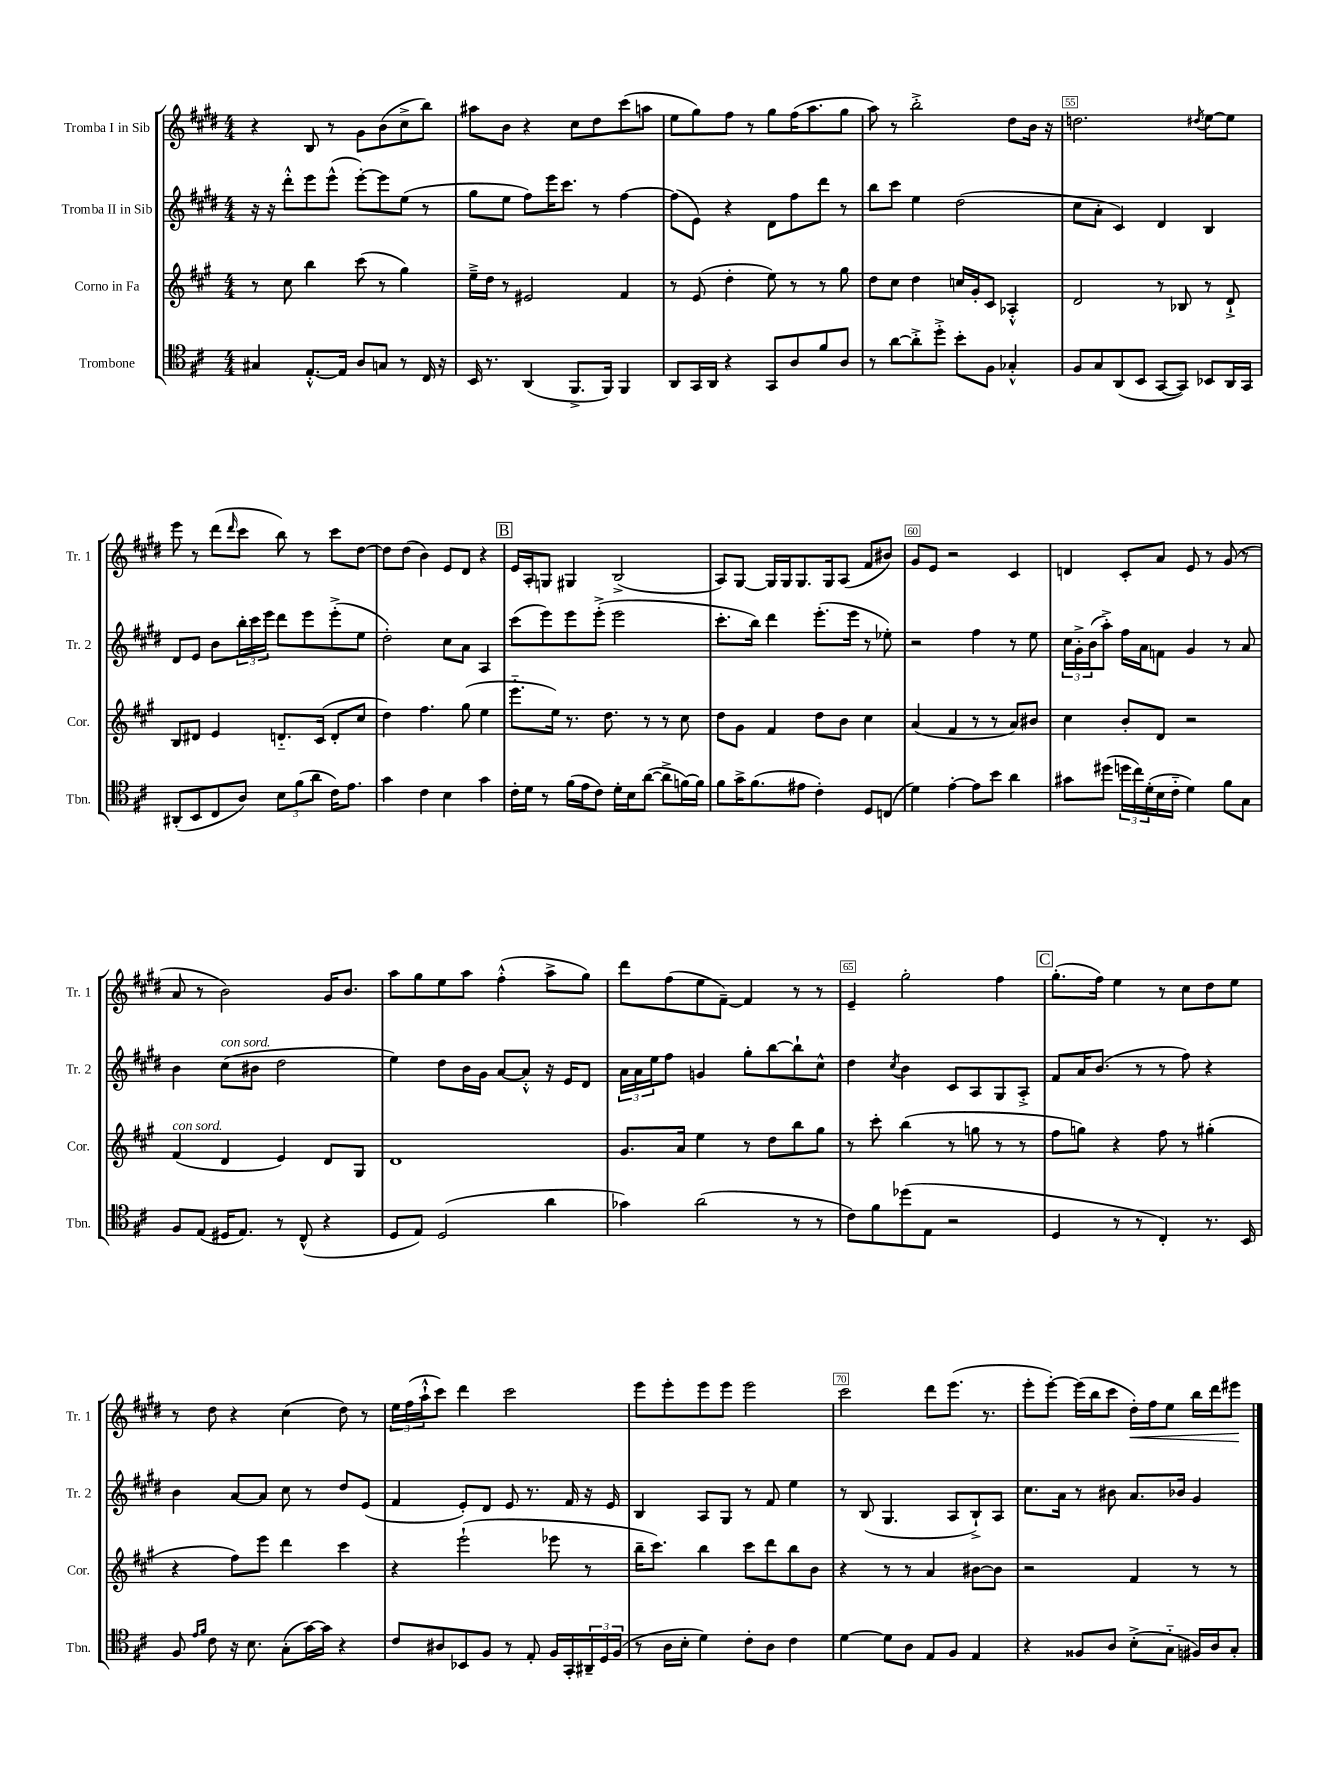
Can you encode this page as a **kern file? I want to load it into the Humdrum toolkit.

**kern	**kern	**kern	**kern
*staff4	*staff3	*staff2	*staff1
*clefC4	*clefG2	*clefG2	*clefG2
*k[f#c#]	*k[f#c#g#]	*k[f#c#g#d#]	*k[f#c#g#d#]
*M4/4	*M4/4	*M4/4	*M4/4
4G#	8r	16r	4r
.	.	16r	.
.	8cc#	8ddd#'^^	.
[8.E'^^	4bb	8eee	8B
.	.	(8eee^^	8r
16E]	.	.	.
8A	(8ccc#	[8eee')	8g#
8G	8r	8eee]	(8b
8r	4gg#)	(8ee	8cc#^
16C#	.	8r	8bb)
16r	.	.	.
=	=	=	=
16BB	16ee~^	8gg#	8aa#
8.r	16dd	.	.
.	8r	8ee	8b
(4AA	2e#	8ff#)	4r
.	.	16eee	.
.	.	8.ccc#	.
8.FF#^	.	.	8cc#
.	.	8r	8dd#
16FF#)	.	.	.
4FF#	4f#	[4ff#	(8ccc#
.	.	.	8aa
=	=	=	=
8AA	8r	(8ff#]	8ee
16GG	(8e	8e)	8gg#)
16AA	.	.	.
4r	4dd'	4r	8ff#
.	.	.	8r
8GG	8ee)	8d#	8gg#
8A	8r	8ff#	(16ff#
.	.	.	8.aa
8f#	8r	8ddd#	.
8A	8gg#	8r	8gg#
=	=	=	=
8r	8dd	8bb	8aa)
[8a	8cc#	8ccc#	8r
8a'^]	4dd	4ee	2bb'^
8dd'^	.	.	.
8b'	16cc	(2dd#	.
.	16g#'	.	.
8F#	8c#	.	.
4G-'^^	4A-'^^	.	8dd#
.	.	.	16b
.	.	.	16r
=	=	=	=
8F#	2d	8cc#	2.dd
8G	.	8a'	.
(8AA	.	4c#)	.
8BB	.	.	.
[8GG	8r	4d#	.
8GG])	8B-	.	.
.	.	.	8qdd#
8BB-	8r	4B	[8ee
16AA	8d`^	.	8ee]
16GG	.	.	.
=	=	=	=
(8AA#'	8B	8d#	8eee
8BB	8d#	8e	8r
8C#	4e	8b	(8ddd#
.	.	.	16qqddd#
8A)	.	24bb'	8ccc#
.	.	24ccc#	.
.	.	24eee	.
12B	8.d'~	8ddd#	8bb)
(12f#	.	.	.
.	.	8eee	8r
12a	.	.	.
.	(16c#	.	.
16c#)	8d'	(8eee'^	8ccc#
8.e	.	.	.
.	8cc#	8ee	[8dd#
=	=	=	=
4g	4dd)	2dd#')	8dd#]
.	.	.	(8dd#
4c#	4.ff#	.	4b)
4B	.	8cc#	8e
.	(8gg#	8a	8d#
4g	4ee	4A	4r
=	=	=	=
16c#'	8.eee'~	(8ccc#	16e
16d	.	.	16A'
8r	.	8eee)	8G
.	16ee)	.	.
(16f#	8.r	8eee	4G#
16e	.	.	.
8c#)	.	(8eee'^	.
.	8.dd	.	.
16d'	.	2eee	(2B^
16B	.	.	.
([8a	8r	.	.
8a^]	8r	.	.
[16f)	8cc#	.	.
16f]	.	.	.
=	=	=	=
8f#	8dd	8.ccc#'	8A)
16g^	8g#	.	[8G#
(8.f#	.	16bb)	.
.	4f#	4ddd#	16G#]
.	.	.	16G#
8e#	.	.	8.G#
4c#')	8dd	(8.eee'	.
.	.	.	16G#
.	8b	.	(8A
.	.	16eee	.
8D	4cc#	8r	8f#
(8C	.	8ee-')	8b#)
=	=	=	=
4d)	(4a	2r	8g#
.	.	.	8e
[4e'	4f#	.	2r
8e]	8r	4ff#	.
8b	8r	.	.
4a	8a)	8r	4c#
.	8b#	8ee	.
=	=	=	=
8g#	4cc#	24cc#	4d
.	.	24g#'^	.
.	.	(24b	.
(8dd#	.	8aa'^)	.
24dd	8b'	16ff#	8c#'
24cc#)	.	.	.
.	.	16a	.
(24d'	.	.	.
16B	8d	8f	8a
16c#'~	.	.	.
4d)	2r	4g#	8e
.	.	.	8r
8f#	.	8r	(8g#
8G	.	8a	8r
=	=	=	=
8F#	(4f#	4b	8a
(8E	.	.	8r
16D#	4d	(8cc#	2b)
8.E)	.	.	.
.	.	8b#	.
8r	4e)	2dd#	.
(8C#^^	.	.	.
4r	8d	.	16g#
.	.	.	8.b
.	8G#	.	.
=	=	=	=
8D	1d	4ee)	8aa
8E)	.	.	8gg#
(2D	.	8dd#	8ee
.	.	16b	8aa
.	.	16g#	.
.	.	[8a	(4ff#'^^
.	.	8a'^^]	.
4a	.	16r	8aa^
.	.	16e	.
.	.	8d#	8gg#)
=	=	=	=
4g-)	8.g#	24a	8ddd#
.	.	24a	.
.	.	24ee	.
.	.	8ff#	(8ff#
.	16a	.	.
(2a	4ee	4g	8ee
.	.	.	[8f#~)
.	8r	8gg#'	4f#]
.	8dd	[8bb	.
8r	8bb	8bb`]	8r
8r	8gg#	8cc#^^	8r
=	=	=	=
8c#)	8r	4dd#	4e~
8f#	8ccc#'	.	.
.	.	8qcc#	.
(8dd-	(4bb	4b	2gg#'
8E	.	.	.
2r	8r	8c#	.
.	8gg	8A	.
.	8r	8G#	4ff#
.	8r	8A'^	.
=	=	=	=
4D	8ff#	8f#	(8.gg#'
.	8gg)	16a	.
.	.	(8.b	16ff#)
8r	4r	.	4ee
8r	.	8r	.
4C#')	8ff#	8r	8r
.	8r	8ff#)	8cc#
8.r	(4gg#'	4r	8dd#
.	.	.	8ee
16BB	.	.	.
=	=	=	=
8F#	4r	4b	8r
16qqe	.	.	.
16qqf#	.	.	.
8c#	.	.	8dd#
16r	8ff#)	[8a	4r
8.B	.	.	.
.	8eee	8a]	.
(8G'	4ddd	8cc#	(4cc#
[16g)	.	8r	.
16g]	.	.	.
4r	4ccc#	8dd#	8dd#)
.	.	(8e	8r
=	=	=	=
8c#	4r	4f#	24ee
.	.	.	(24ff#
.	.	.	24aa`^^
8A#	.	.	8ccc#)
8BB-	(2eee`	8e')	4ddd#
8F#	.	8d#	.
8r	.	8e	2ccc#
8E'	.	8.r	.
16F#	8eee-	.	.
16GG'	.	16f#	.
24AA#~	8r	16r	.
24D	.	.	.
.	.	16e	.
(24F#	.	.	.
=	=	=	=
8r	16bb~	4B	8eee
.	8.ccc#)	.	.
16A	.	.	8eee'
16B'	.	.	.
4d)	4bb	8A	8eee
.	.	8G#	8eee
8c#'	8ccc#	8r	2eee
8A	8ddd	8f#	.
4c#	8bb	4ee	.
.	8b	.	.
=	=	=	=
[4d	4r	8r	2ccc#
.	.	(8B	.
8d]	8r	4.G#	.
8A	8r	.	.
8E	4a	.	8ddd#
8F#	.	8A	(8.eee
4E	[8b#	8B`^)	.
.	.	.	8.r
.	8b#]	8A	.
=	=	=	=
4r	2r	8.cc#	8eee'
.	.	.	[8eee')
.	.	16a	.
8F##	.	8r	(16eee]
.	.	.	16bb
8A	.	8b#	8ccc#
(8B'^	4f#	8.a	16dd#')
.	.	.	16ff#
8G'~	.	.	8ee
.	.	16b-	.
16F#)	8r	4g#	16bb
16A	.	.	16ddd#
8G'	8r	.	8eee#
==	==	==	==
*-	*-	*-	*-
